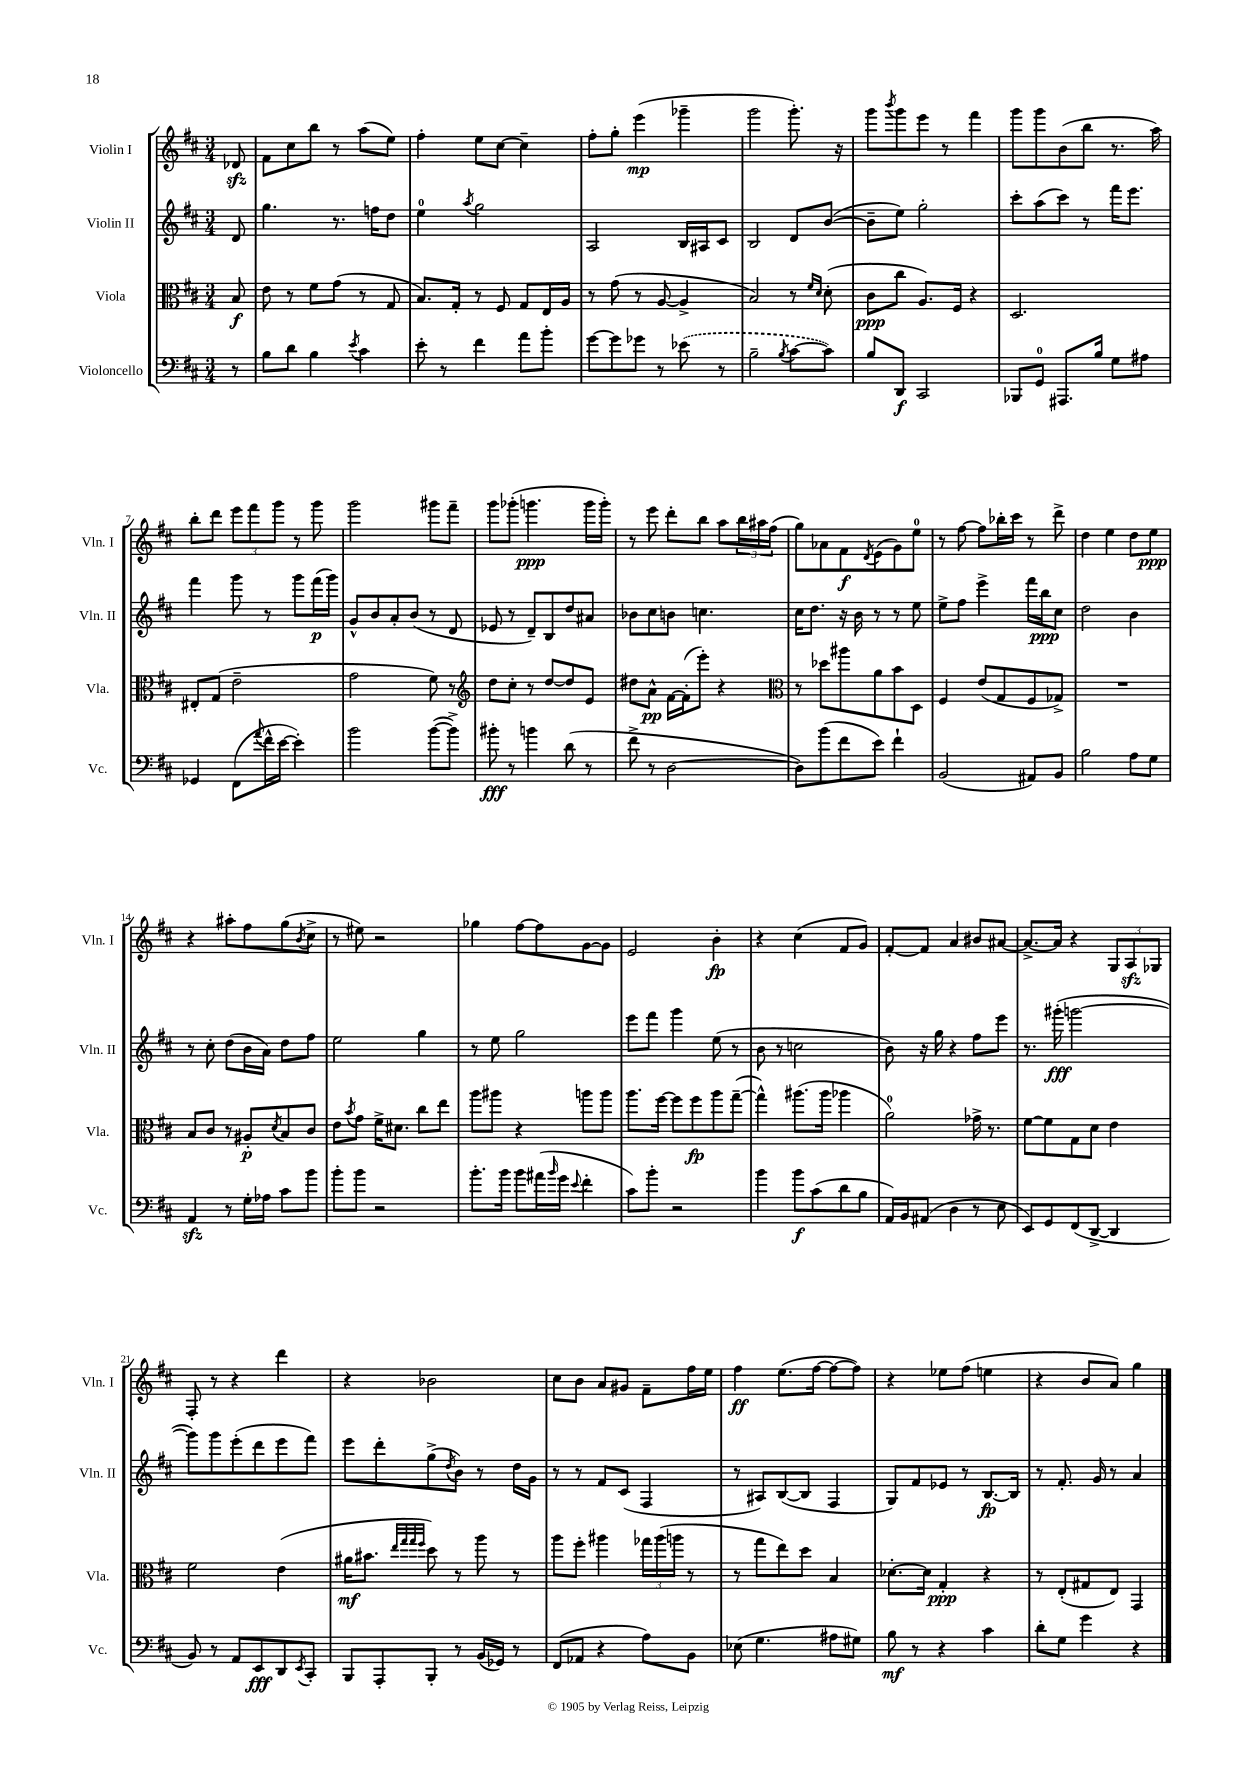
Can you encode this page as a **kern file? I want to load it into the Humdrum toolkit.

**kern	**dynam	**kern	**dynam	**kern	**dynam	**kern	**dynam
*part4	*part4	*part3	*part3	*part2	*part2	*part1	*part1
*staff4	*staff4	*staff3	*staff3	*staff2	*staff2	*staff1	*staff1
*I"Violoncello	*	*I"Viola	*	*I"Violin II	*	*I"Violin I	*
*I'Vc.	*	*I'Vla.	*	*I'Vln. II	*	*I'Vln. I	*
*clefF4	*	*clefC3	*	*clefG2	*	*clefG2	*
*k[f#c#]	*	*k[f#c#]	*	*k[f#c#]	*	*k[f#c#]	*
*M3/4	*	*M3/4	*	*M3/4	*	*M3/4	*
=	=	=	=	=	=	=	=
8r	.	8B/	f	8d/	.	8d-Xzz/	.
=1	=1	=1	=1	=1	=1	=1	=1
8B\L	.	8e\	.	4.gg\	.	8f#\L	.
8d\J	.	8r	.	.	.	8cc#\	.
4B\	.	8f#\L	.	.	.	8bb\J	.
.	.	(8g\J	.	8.r	.	8r	.
8qe/	.	.	.	.	.	.	.
4c#\	.	8r	.	.	.	(8aa\L	.
.	.	.	.	16ffn\KL	.	.	.
.	.	8G/	.	8dd\J	.	8ee\J)	.
=2	=2	=2	=2	=2	=2	=2	=2
8e'\	.	8.B/L)	.	4ee\	.	4ff#'\	.
8r	.	.	.	.	.	.	.
.	.	16G'/Jk	.	.	.	.	.
.	.	.	.	8qaa/	.	.	.
4f#\	.	8r	.	2gg\	.	8ee\L	.
.	.	8F#/	.	.	.	[8cc#\J	.
8a\L	.	8G/L	.	.	.	4cc#~\]	.
8b'\J	.	16E/L	.	.	.	.	.
.	.	16A/JJ	.	.	.	.	.
=3	=3	=3	=3	=3	=3	=3	=3
[8g\L	.	8r	.	2A/	.	8ff#'\L	.
8g\]	.	(8g\	.	.	.	8gg'\J	.
8g-X\J	.	8r	.	.	.	(4eee\	mp
8r	.	[8A/	.	.	.	.	.
(8e-X\	.	4A^/]	.	16B/LL	.	4ggg-X~\	.
.	.	.	.	16A#X/J	.	.	.
8r	.	.	.	8c#/J	.	.	.
=4	=4	=4	=4	=4	=4	=4	=4
2B~\	.	2B/)	.	2B/	.	2ggg\	.
8qB/	.	.	.	.	.	.	.
[8c#\L	.	8r	.	8d/L	.	8.ggg'\)	.
.	.	16qqf#/LL	.	.	.	.	.
.	.	16qqd/JJ	.	.	.	.	.
8c#\J])	.	(8d'\	.	([8b/J	.	.	.
.	.	.	.	.	.	16r	.
=5	=5	=5	=5	=5	=5	=5	=5
8B/L	.	8c#\L	ppp	8b~\L]	.	8ggg\L	.
.	.	.	.	.	.	8qbbb/	.
8DD/J	f	8cc#\J	.	8ee\J)	.	8ggg\	.
2CC#/	.	8.A/L)	.	2gg'\	.	8eee\J	.
.	.	.	.	.	.	8r	.
.	.	16F#/Jk	.	.	.	.	.
.	.	4r	.	.	.	4fff#\	.
=6	=6	=6	=6	=6	=6	=6	=6
8BBB-X/L	.	2.D/	.	8ccc#'\L	.	8ggg\L	.
8GG/J	.	.	.	(8aa\	.	8ggg\	.
8.AAA#X/L	.	.	.	8ccc#\J)	.	(8b\	.
.	.	.	.	8r	.	8bb\J	.
16B/Jk	.	.	.	.	.	.	.
8G\L	.	.	.	16fff#\KL	.	8.r	.
.	.	.	.	8.eee\J	.	.	.
8A#X\J	.	.	.	.	.	.	.
.	.	.	.	.	.	16aa\)	.
!!LO:LB:g=z
=7	=7	=7	=7	=7	=7	=7	=7
4GG-X/	.	8E#X'/L	.	4fff#\	.	8bb'\L	.
.	.	(8G/J	.	.	.	8ddd\J	.
(8FF#\L	.	2e~\	.	8ggg\	.	12eee\L	.
.	.	.	.	.	.	12fff#\	.
8qqa/	.	.	.	.	.	.	.
16f#^^\L	.	.	.	8r	.	.	.
.	.	.	.	.	.	12ggg\J	.
[16e\JJ	.	.	.	.	.	.	.
4e'\])	.	.	.	8ggg\L	.	8r	.
.	.	.	.	(16fff#\L	p	8ggg\	.
.	.	.	.	16ggg\JJ)	.	.	.
=8	=8	=8	=8	=8	=8	=8	=8
2b\	.	2g\	.	8g^^/L	.	2ggg\	.
.	.	.	.	8b/	.	.	.
.	.	.	.	8a'/	.	.	.
.	.	.	.	(8b/J	.	.	.
([8b\L	.	8f#\)	.	8r	.	8ggg#X\L	.
8b^\J])	.	8r	.	8d/	.	8fff#~\J	.
=9	=9	=9	=9	=9	=9	=9	=9
*	*	*clefG2	*	*	*	*	*
8b#X'\	fff	8dd\L	.	8e-X/	.	8ggg\L	.
8r	.	8cc#'\J	.	8r	.	(8ggg-X'\J	.
4bn\	.	8r	.	8d~/L)	.	4.gggn\	ppp
.	.	[8dd/L	.	8B/	.	.	.
(8d\	.	8dd/]	.	8dd/	.	.	.
8r	.	8e/J	.	8a#X/J	.	16ggg\LL	.
.	.	.	.	.	.	16ggg'\JJ)	.
=10	=10	=10	=10	=10	=10	=10	=10
8f#^\	.	8dd#X\L	.	8b-X\L	.	8r	.
8r	.	8a^^\J	pp	8cc#\	.	8eee\	.
[2D\	.	[16f#\LL	.	8bn\J	.	8ddd'\L	.
.	.	(16f#'\J]	.	.	.	.	.
.	.	8eee'\J)	.	4.ccn\	.	8bb\J	.
.	.	4r	.	.	.	8aa\L	.
.	.	.	.	.	.	24bb\L	.
.	.	.	.	.	.	24aa#X\	.
.	.	.	.	.	.	(24ff#\JJ	.
=11	=11	=11	=11	=11	=11	=11	=11
*	*	*clefC3	*	*	*	*	*
8D\L])	.	8r	.	16cc#\KL	.	8gg\L)	.
.	.	.	.	8.dd\J	.	.	.
(8b\	.	8dd-X\L	.	.	.	8a-X\	.
8f#\	.	8aa#X\	.	16r	.	8f#\	f
.	.	.	.	16b\	.	.	.
.	.	.	.	.	.	8qd/	.
8e\J)	.	8a\	.	8r	.	(8e\	.
4f#`\	.	8b\	.	8r	.	8g\)	.
.	.	8D\J	.	8ee\	.	8ee\J	.
=12	=12	=12	=12	=12	=12	=12	=12
(2BB/	.	4F#/	.	8ee^\L	.	8r	.
.	.	.	.	8ff#\J	.	[8ff#\	.
.	.	(8e/L	.	4eee^\	.	8ff#\L]	.
.	.	8G/	.	.	.	16bb-X'\L	.
.	.	.	.	.	.	16ccc#\JJ	.
8AA#X/L)	.	8F#/	.	16fff#\LL	.	8r	.
.	.	.	.	16bb\J	ppp	.	.
8BB/J	.	8G-X^/J)	.	8cc#\J	.	8ddd^\	.
=13	=13	=13	=13	=13	=13	=13	=13
2B\	.	2.r	.	2dd\	.	4dd\	.
.	.	.	.	.	.	4ee\	.
8A\L	.	.	.	4b\	.	8dd\L	.
8G\J	.	.	.	.	.	8ee\J	ppp
!!LO:LB:g=z
=14	=14	=14	=14	=14	=14	=14	=14
4AAzz/	.	8B/L	.	8r	.	4r	.
.	.	8c#/J	.	8cc#'\	.	.	.
8r	.	8r	.	(8dd\L	.	8aa#X'\L	.
16G'\LL	.	8A#X'/L	p	16b\L	.	8ff#\	.
16A-X\JJ	.	.	.	16a\JJ)	.	.	.
.	.	8qd/	.	.	.	.	.
8c#\L	.	8B/	.	8dd\L	.	(8gg\	.
.	.	.	.	.	.	8qb/	.
8b\J	.	8c#/J	.	8ff#\J	.	8cc#^\J	.
=15	=15	=15	=15	=15	=15	=15	=15
8b'\L	.	8e\L	.	2ee\	.	8r	.
.	.	8qb/	.	.	.	.	.
8b\J	.	8g\J	.	.	.	8ee#X\)	.
2r	.	16f#^\KL	.	.	.	2r	.
.	.	8.d#X\J	.	.	.	.	.
.	.	8cc#\L	.	4gg\	.	.	.
.	.	8ee\J	.	.	.	.	.
=16	=16	=16	=16	=16	=16	=16	=16
8.b'\L	.	8aa\L	.	8r	.	4gg-X\	.
.	.	8aa#X\J	.	8ee\	.	.	.
16b\Jk	.	.	.	.	.	.	.
8b\L	.	4r	.	2gg\	.	[8ff#\L	.
(16a#X\L	.	.	.	.	.	8ff#\]	.
16qqb/	.	.	.	.	.	.	.
16g\JJ	.	.	.	.	.	.	.
8qqe/	.	.	.	.	.	.	.
4f#'\	.	8aan\L	.	.	.	[8g\	.
.	.	8aa\J	.	.	.	8g\J]	.
=17	=17	=17	=17	=17	=17	=17	=17
8c#\L)	.	8.aa\L	.	8eee\L	.	2e/	.
8b'\J	.	.	.	8fff#\J	.	.	.
.	.	[16ff#\Jk	.	.	.	.	.
2r	.	8ff#\L]	.	4ggg\	.	.	.
.	.	8ff#\	fp	.	.	.	.
.	.	8aa\	.	(8ee\	.	4b'\	fp
.	.	([8gg~\J	.	8r	.	.	.
=18	=18	=18	=18	=18	=18	=18	=18
4b\	.	4gg^^\])	.	8b\	.	4r	.
.	.	.	.	8r	.	.	.
8b\L	f	(8.aa#X\L	.	2ccn\	.	(4cc#\	.
(8c#\	.	.	.	.	.	.	.
.	.	16aa#\Jk	.	.	.	.	.
8d\	.	4aa-X\	.	.	.	8f#/L	.
8B\J	.	.	.	.	.	8g/J)	.
=19	=19	=19	=19	=19	=19	=19	=19
16AA/LL)	.	2a\)	.	8b\)	.	[8f#'/L	.
16BB/J	.	.	.	.	.	.	.
(8AA#X/J	.	.	.	16r	.	8f#/J]	.
.	.	.	.	16gg\	.	.	.
4D\	.	.	.	4r	.	4a/	.
8r	.	16g-X^\	.	8ff#\L	.	8b#X/L	.
.	.	8.r	.	.	.	.	.
8E\	.	.	.	8eee\J	.	[8a#X/J	.
=20	=20	=20	=20	=20	=20	=20	=20
8EE/L)	.	[8f#\L	.	8.r	.	8.a#^/L_	.
8GG/	.	8f#\]	.	.	.	.	.
.	.	.	.	(16ggg#X'\	fff	16a#/Jk]	.
(8FF#/	.	8G\	.	[2gggn\	.	4r	.
[8DD^/J	.	8d\J	.	.	.	.	.
4DD/]	.	4e\	.	.	.	12G/L	.
.	.	.	.	.	.	12Azz/	.
.	.	.	.	.	.	12G-X/J	.
!!LO:LB:g=z
=21	=21	=21	=21	=21	=21	=21	=21
8BB/)	.	2f#\	.	8ggg\L])	.	8F#'/	.
8r	.	.	.	8ggg\	.	8r	.
8AA/L	.	.	.	(8eee'\	.	4r	.
8EE/	fff	.	.	8ddd\	.	.	.
8DD/	.	(4e\	.	8eee\	.	4ddd\	.
8qEE/	.	.	.	.	.	.	.
8CC#'/J	.	.	.	8fff#\J)	.	.	.
=22	=22	=22	=22	=22	=22	=22	=22
8BBB/L	.	16a#X\KL	mf	8eee\L	.	4r	.
.	.	8.b#X\J	.	.	.	.	.
8AAA'/	.	.	.	8ddd'\	.	.	.
.	.	32qqee/LLL	.	.	.	.	.
.	.	32qqgg/	.	.	.	.	.
.	.	32qqgg/	.	.	.	.	.
.	.	32qqff#/JJJ	.	.	.	.	.
8BBB'/J	.	8dd\)	.	(8gg^\	.	2b-X\	.
.	.	.	.	8qdd/	.	.	.
8r	.	8r	.	8b\J)	.	.	.
(16BB/LL	.	8aa\	.	8r	.	.	.
16GG-X/JJ)	.	.	.	.	.	.	.
8r	.	8r	.	16dd\LL	.	.	.
.	.	.	.	16g\JJ	.	.	.
=23	=23	=23	=23	=23	=23	=23	=23
(8FF#/L	.	8aa\L	.	8r	.	8cc#\L	.
8AA-X/J	.	8ff#'\J	.	8r	.	8b\J	.
4r	.	4aa#X\	.	8f#/L	.	8a/L	.
.	.	.	.	(8c#/J	.	8g#X/J	.
8A\L)	.	24gg-X\LL	.	4F#/	.	8f#~\L	.
.	.	(24aa#\	.	.	.	.	.
.	.	24aan\JJ	.	.	.	.	.
8BB\J	.	8r	.	.	.	16ff#\L	.
.	.	.	.	.	.	16ee\JJ	.
=24	=24	=24	=24	=24	=24	=24	=24
(8E-X\	.	8r	.	8r	.	4ff#\	ff
4.G\	.	8gg\L	.	8A#X/L)	.	.	.
.	.	8ee\)	.	([8B/	.	(8.ee\L	.
.	.	8dd\J	.	8B/J]	.	.	.
.	.	.	.	.	.	[16ff#\Jk	.
8A#X\L	.	4B/	.	4F#/	.	8ff#\L_	.
8G#X\J)	.	.	.	.	.	8ff#\J])	.
=25	=25	=25	=25	=25	=25	=25	=25
8B\	mf	[8.d-X'\L	.	8G/L)	.	4r	.
8r	.	.	.	8f#/	.	.	.
.	.	16d-\Jk]	.	.	.	.	.
4r	.	4G'/	ppp	8e-X/J	.	8ee-X\L	.
.	.	.	.	8r	.	(8ff#\J	.
4c#\	.	4r	.	[8.B/L	fp	4een\	.
.	.	.	.	16B/Jk]	.	.	.
=26	=26	=26	=26	=26	=26	=26	=26
8d'\L	.	8r	.	8r	.	4r	.
8G\J	.	(8E'/L	.	8.f#'/	.	.	.
4g\	.	8G#X/	.	.	.	8b/L	.
.	.	.	.	16g/	.	.	.
.	.	8E/J)	.	8r	.	8a/J)	.
4r	.	4GG/	.	4a/	.	4gg\	.
==	==	==	==	==	==	==	==
*-	*-	*-	*-	*-	*-	*-	*-
